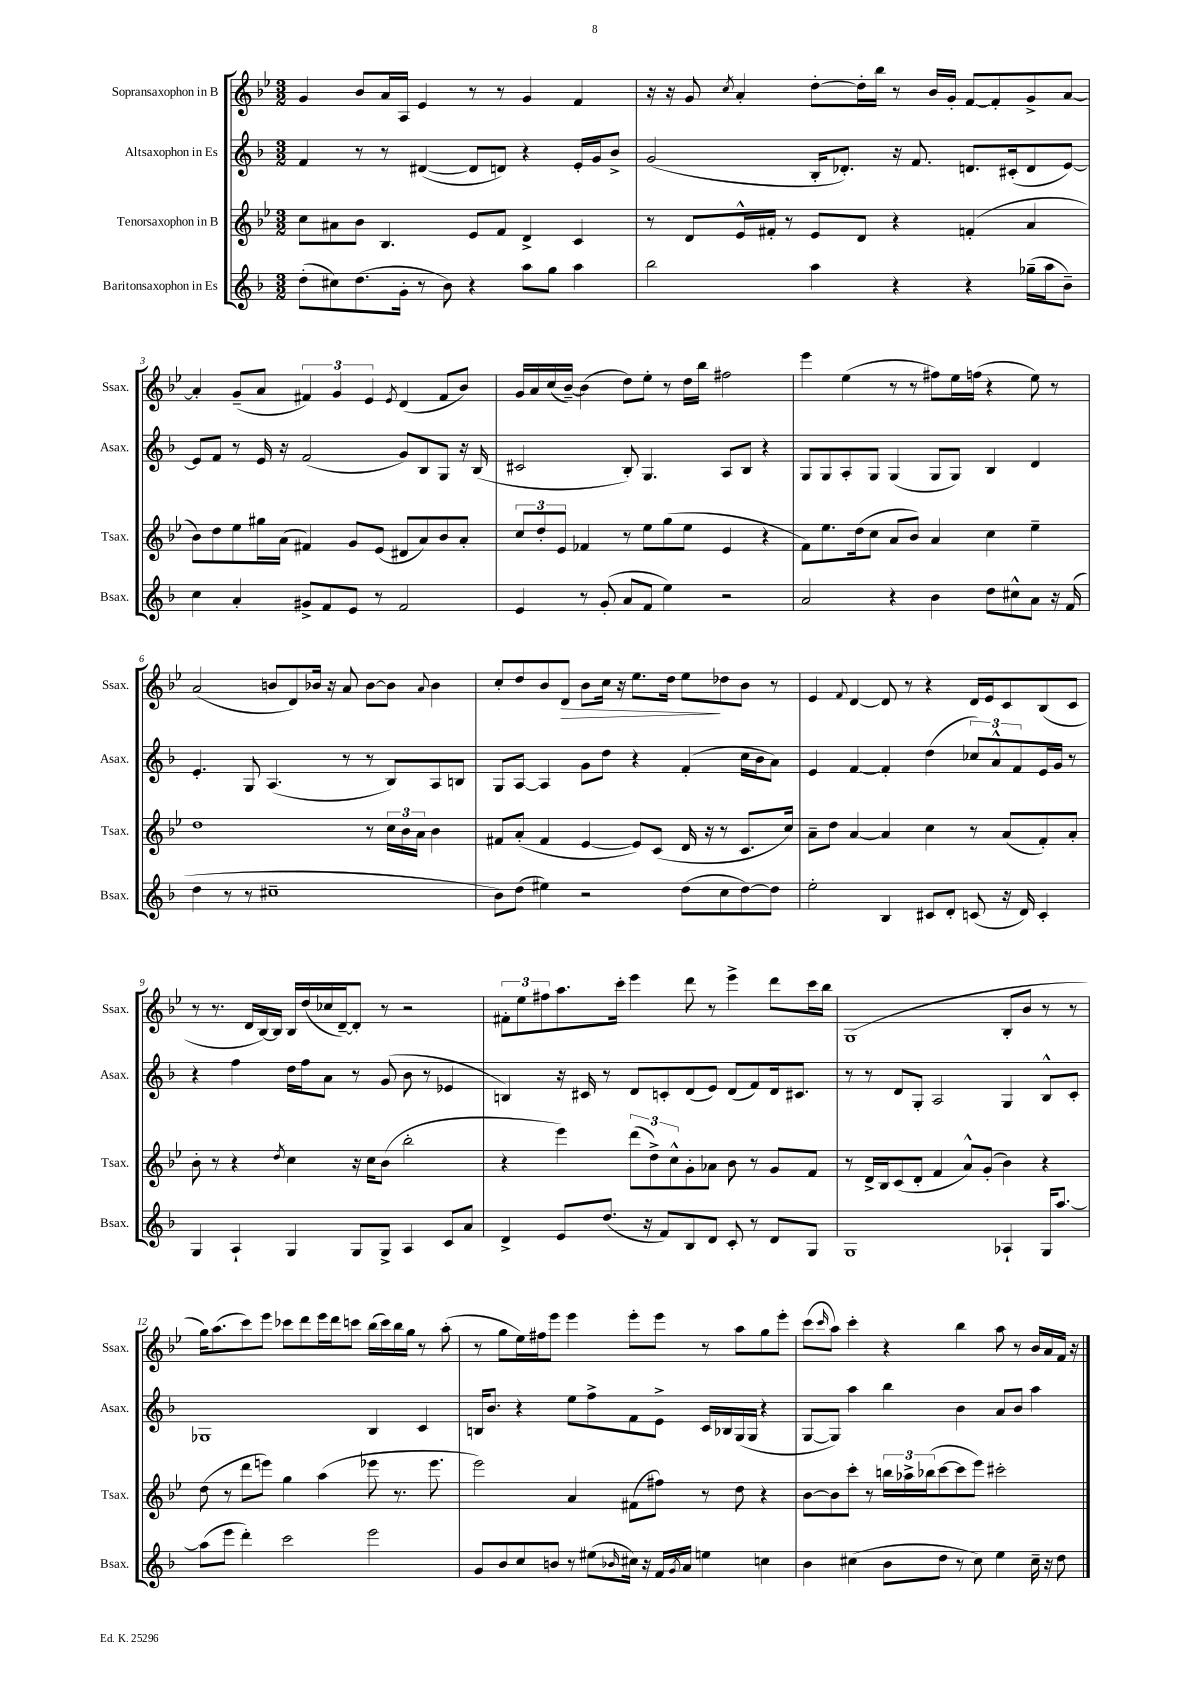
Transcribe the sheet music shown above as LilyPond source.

<<
\new StaffGroup <<
\new Staff = "s0" \with { instrumentName = "Sopransaxophon in B" shortInstrumentName = "Ssax." } {
    \clef treble \key bes \major \numericTimeSignature \time 3/2
    g'4 bes'8 a'16 a16 ees'4 r8 r8 g'4 f'4 |
    r16 r16 g'8 \acciaccatura { c''8 } a'4-. d''8~-. d''16-. bes''16 r8 bes'16 g'16-. f'8~ f'8-. g'8-> a'8~ |
    a'4-. g'8--( a'8 \tuplet 3/2 { fis'4) g'4 ees'4 } \acciaccatura { ees'8 } d'4( fis'8 bes'8) |
    g'16 a'16 c''16( bes'16~--) bes'4( d''8) ees''8-. r8 d''16 bes''16 fis''2 |
    ees'''4 ees''4( r8 r8 fis''8) ees''16 f''16( r4 ees''8) r8 |
    a'2( b'8 d'8) bes'16 r16 a'8 bes'8~ bes'8 \appoggiatura { a'8 } bes'4 |
    c''8-. d''8 bes'8 d'8\> bes'8 c''16 r16 ees''8. d''16 ees''8\! des''8 bes'8 r8 |
    ees'4 \appoggiatura { f'8 } d'4~ d'8 r8 r4 d'16 ees'16 c'8 bes8( c'8 |
    r8 r8. d'16 bes16~) bes16 bes16 d''16( ces''16 d'16~--) d'8-. r8 r2 |
    \tuplet 3/2 { fis'8-. ees''8 fis''8 } a''8. c'''16-. ees'''4 d'''8 r8 ees'''4-> d'''8 c'''16 bes''16 |
    g1( bes8-. bes'8 r8 r8 |
    g''16) a''8.( c'''8) ees'''8 ces'''8 d'''8 ees'''16 d'''16 c'''8 bes''16( c'''16) bes''16 g''16 r8 a''8-.( |
    r8 g''8 ees''16) fis''16 ees'''8 ees'''4 ees'''8-. ees'''8 r8 a''8 g''8 ees'''8-. |
    c'''8( \grace { c'''16 } a''8) c'''4-. r4 bes''4 a''8 r8 bes'16 a'16 f'16 r16 \bar "|." |
}
\new Staff = "s1" \with { instrumentName = "Altsaxophon in Es" shortInstrumentName = "Asax." } {
    \clef treble \key f \major \numericTimeSignature \time 3/2
    f'4 r8 r8 dis'4~( dis'8 d'8) r4 e'16-. g'16 bes'8-> |
    g'2( bes16-. des'8.-.) r16 f'8. d'8. cis'16-.( d'8 e'8~) |
    e'8 f'8 r8 e'16 r16 f'2( g'8) bes8 g8 r16 bes16( |
    cis'2 bes8-.) g4. a8 bes8 r4 |
    g8 g8 a8-. g8 g4( g8 g8) bes4 d'4 |
    e'4.-. g8 a4.( r8 r8 bes8) a8 b8 |
    g8 a8~ a4 g'8 d''8 r4 f'4-.( c''16 bes'16 a'8) |
    e'4 f'4~ f'4-. d''4( \tuplet 3/2 { ces''8) a'8-^ f'8 } e'16 g'16 r8 |
    r4 f''4 d''16 f''16 a'8 r8 g'8( bes'8 r8 ees'4 |
    b4) r16 cis'16 r8 d'8 c'8-. d'8( e'8) d'8( f'8) d'16 cis'8. |
    r8 r8 d'8 g8-. a2 g4 bes8-^ c'8-. |
    ges1 bes4 c'4 |
    b16 bes'8. r4 e''8 f''8-> f'8 e'8-> c'16 bes16 g16( g16 r4 |
    g8~ g8) a''4 bes''4 bes'4 a'8 bes'8 a''4 \bar "|." |
}
\new Staff = "s2" \with { instrumentName = "Tenorsaxophon in B" shortInstrumentName = "Tsax." } {
    \clef treble \key bes \major \numericTimeSignature \time 3/2
    c''8 ais'8 bes'8 bes4. ees'8 f'8 d'4-> c'4 |
    r8 d'8 ees'16-^ fis'16-. r8 ees'8 d'8 r4 f'4-.( a'4 |
    bes'8) d''8 ees''8 gis''16 a'16( fis'4) g'8 ees'8( dis'8 a'8) bes'8 a'8-. |
    \tuplet 3/2 { c''8 d''8-. ees'8 } fes'4 r8 ees''8 g''8( ees''8 ees'4 r4 |
    f'8) ees''8. d''16( c''8 a'8 bes'8) a'4 c''4 ees''4-- |
    d''1 r8 \tuplet 3/2 { c''16 bes'16 a'16 } bes'4 |
    fis'8 a'8-.( fis'4 ees'4~ ees'8) c'8( d'16 r16 r8 c'8. c''16) |
    a'8-- d''8 a'4~ a'4 c''4 r8 a'8( f'8-.) a'8-. |
    bes'8-. r8 r4 \acciaccatura { d''8 } c''4 r16 c''16 bes'8( bes''2-. |
    r4 ees'''4) \tuplet 3/2 { d'''8( d''8->) c''8-^ } g'8-. aes'8 bes'8 r8 g'8 f'8 |
    r8 d'16-> bes16 c'8( d'8-. f'4 a'8-^) g'8-.( bes'4) r4 |
    d''8( r8 d'''8 e'''8) g''4 a''4( ees'''8 r8. ees'''8. |
    ees'''2) a'4 fis'8( fis''8) r8 d''8 r4 |
    bes'8~ bes'8 c'''8-. r8 \tuplet 3/2 { b''16 aes''16-> bes''16( } c'''8~ c'''8 ees'''8) cis'''2-. \bar "|." |
}
\new Staff = "s3" \with { instrumentName = "Baritonsaxophon in Es" shortInstrumentName = "Bsax." } {
    \clef treble \key f \major \numericTimeSignature \time 3/2
    d''8-.( cis''8) d''8.( g'16-. r8 bes'8) r4 a''8 g''8 a''4 |
    bes''2 a''4 r4 r4 ges''16--( a''16 bes'8--) |
    c''4 a'4-. gis'8-> f'8 e'8 r8 f'2 |
    e'4 r8 g'8-.( a'8 f'8 e''4) r2 |
    a'2 r4 bes'4 d''8 cis''8-^ a'8 r16 f'16( |
    d''4 r8 r8 cis''1-- |
    bes'8) d''8( eis''4) r2 d''8( c''8 d''8~) d''8 |
    e''2-. bes4 cis'8 d'8-. c'8( r16 d'16) c'4-. |
    g4 a4-! g4 g8 g8-> a4 c'8 a'8 |
    d'4-> e'8 d''8.( r16 f'8) bes8 d'8 c'8-. r8 d'8 g8 |
    g1 aes4-! g16 a''8.~ |
    a''8( e'''8 d'''4-.) c'''2 e'''2 |
    g'8 bes'8 c''8 b'8 r8 eis''8( \grace { bes'16 } cis''16) r16 f'16 \acciaccatura { g'8 } a'16 e''4 c''4 |
    bes'4 cis''4( bes'8 d''8 r8 cis''8) e''4 cis''16-- r16 d''8 \bar "|." |
}
>>
>>
